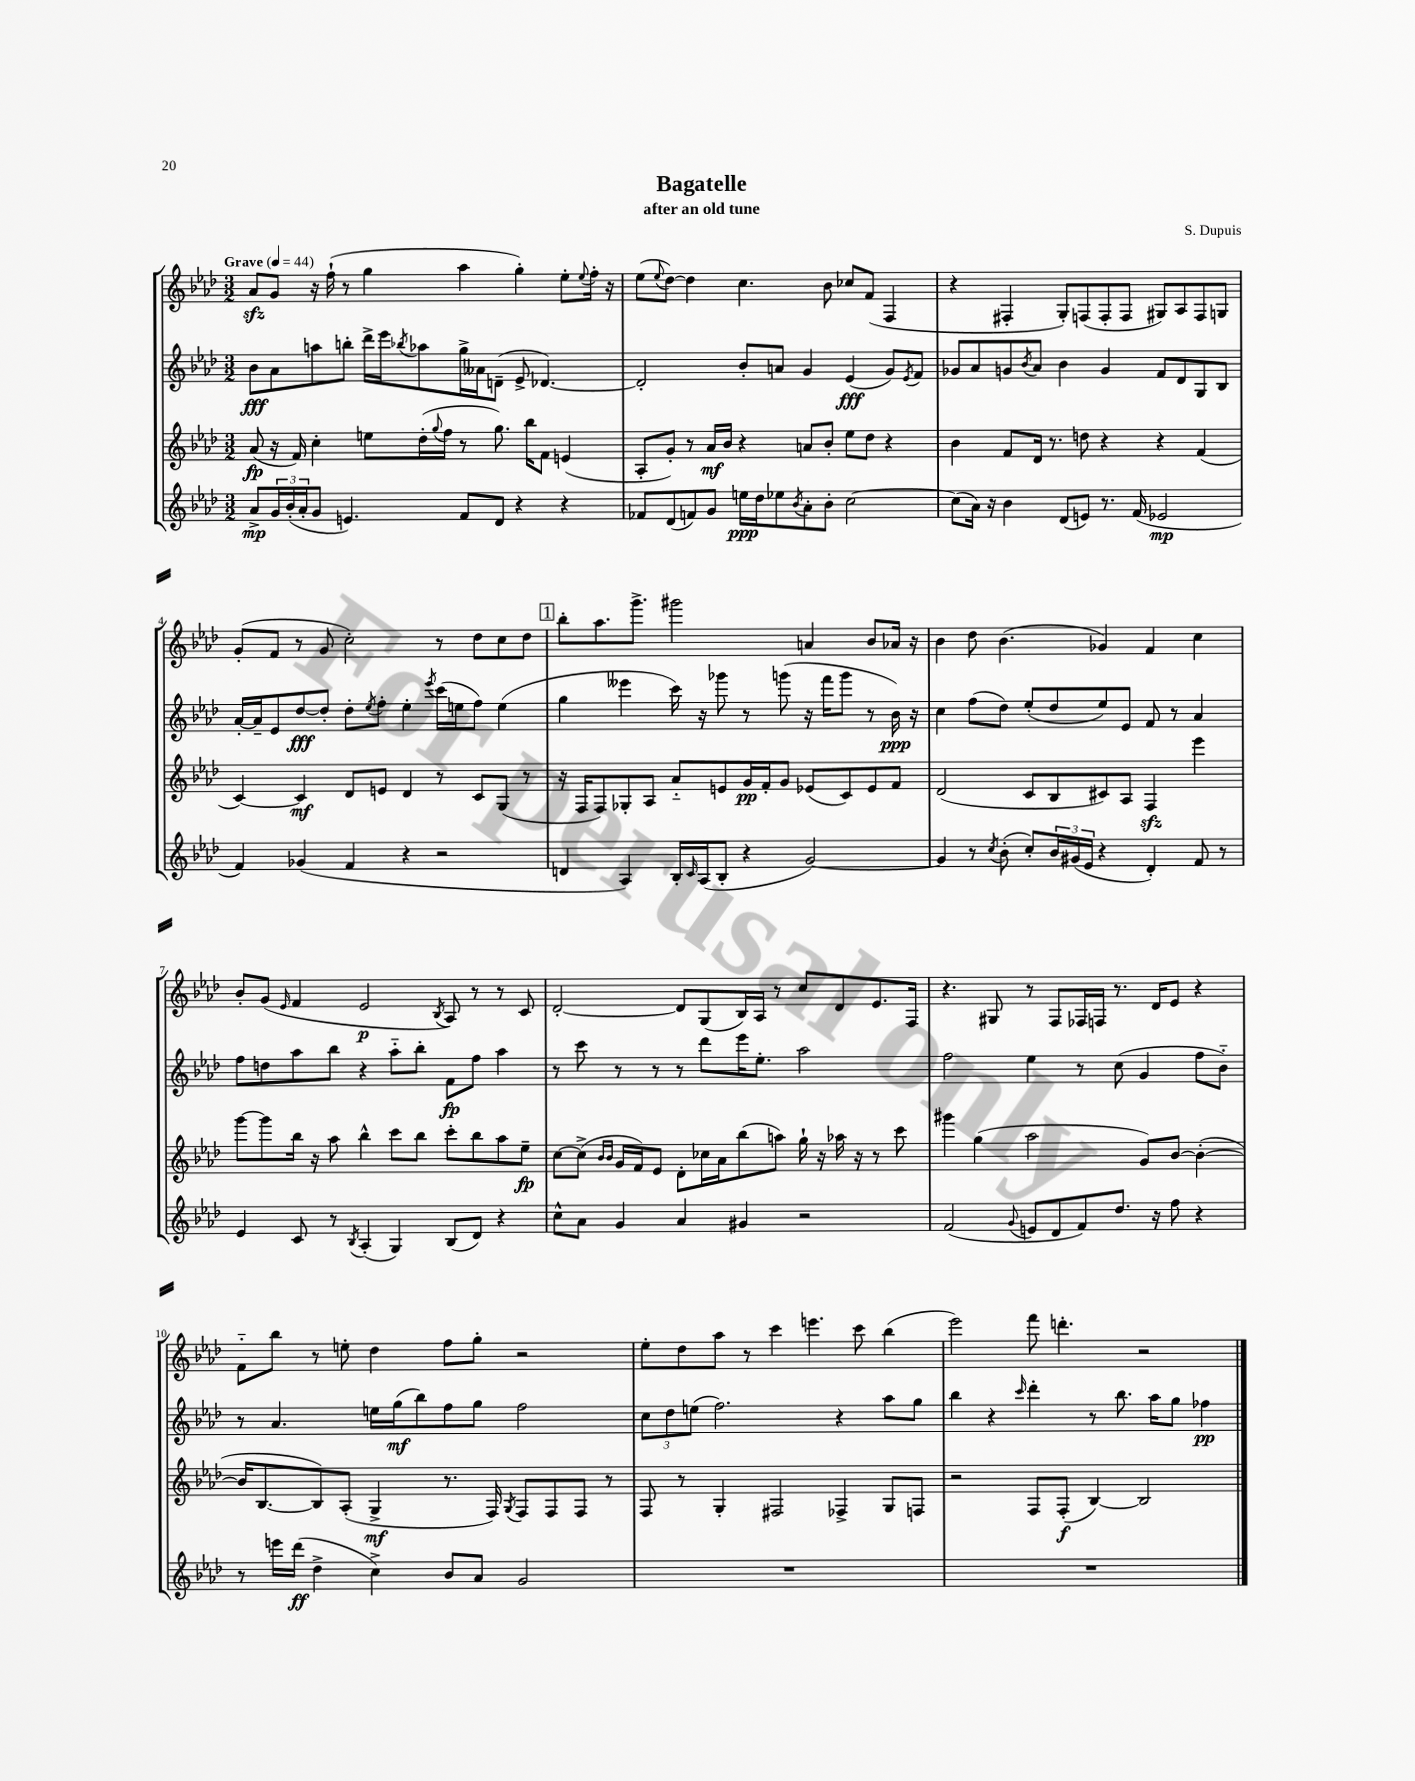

**kern	**kern	**kern	**kern
*staff4	*staff3	*staff2	*staff1
*clefG2	*clefG2	*clefG2	*clefG2
*k[b-e-a-d-]	*k[b-e-a-d-]	*k[b-e-a-d-]	*k[b-e-a-d-]
*M3/2	*M3/2	*M3/2	*M3/2
*MM44	*MM44	*MM44	*MM44
8a-^	(8a-	8b-	8a-
24g	16r	8a-	8g
(24b-'	.	.	.
.	16f)	.	.
24a-'	.	.	.
8g	4cc'	8aa	16r
.	.	.	(16ff`
4.e)	.	8bb'	8r
.	8ee	16ddd-^	4gg
.	.	16eee-	.
.	.	8qbb-	.
.	(16dd-'	8aa-	.
.	8qqgg	.	.
.	16ff	.	.
8f	8r	16gg^	4aa-
.	.	16a--	.
8d-	8.gg)	(8d~	.
4r	.	8e-^	4gg')
.	16bb-	.	.
.	8f	[4.d-)	.
4r	(4e	.	8ee-'
.	.	.	8qqee-
.	.	.	16ff'
.	.	.	16r
=	=	=	=
8f-	8A-'	2d-']	(8ee-
.	.	.	8qqee-
(8d-	8g')	.	[8dd-)
8f)	8r	.	4dd-]
8g	16a-	.	.
.	16b-	.	.
16ee	4r	8b-'	4.cc
16dd-	.	.	.
8ee-	.	8a	.
8qb-	.	.	.
8a-'	8a	4g	.
8b-'	8b-'	.	8b-
[2cc	8ee-	(4e-	8cc-
.	8dd-	.	(8f
.	4r	8g)	4F
.	.	8qe-	.
.	.	8f	.
=	=	=	=
(8cc]	4b-	8g-	4r
16a-)	.	8a-	.
16r	.	.	.
4b-	8f	8g	4F#'
.	.	8qb-	.
.	16d-	8a-	.
.	8.r	.	.
(8d-	.	4b-	8G')
8e)	8dd	.	(8F
8.r	4r	4g	8F'
.	.	.	8F
(16f	.	.	.
2e-	4r	8f	8G#)
.	.	8d-	8A-
.	(4f	8G	8F
.	.	8B-	8G
=	=	=	=
4f)	[4c)	[16a-'	(8g'
.	.	16a-~]	.
.	.	8e-	8f
(4g-	4c]	[8dd-	8r
.	.	8dd-']	8g
4f	8d-	8dd-'	2cc')
.	.	8qee-	.
.	8e	8ff'	.
4r	4d-	4ee-'	.
.	.	8qeee-	.
2r	8r	(16ccc	8r
.	.	16ee	.
.	8c	8ff)	8dd-
.	(8G	(4ee	8cc
.	8r	.	8dd-
=	=	=	=
4d	16r	4gg	8bb-'
.	16F	.	.
.	8F)	.	8.aa-
4A-)	8G-'	4eee--	.
.	.	.	8.ggg^
.	8A-	.	.
16B-'	8a-'~	16ccc)	2ggg#
16qqc	.	.	.
(16A-	.	16r	.
8B-'	8e	8ggg-	.
4r	16g	8r	.
.	16f'	.	.
.	8g	(8ggg	.
[2g)	(8e-	16r	4a
.	.	16fff	.
.	8c)	8ggg	.
.	8e-	8r	8b-
.	8f	16b-)	16a-
.	.	16r	16r
=	=	=	=
4g]	(2d-	4cc	4b-
8r	.	(8ff	8dd-
8qcc	.	.	.
(8b-'	.	8dd-)	(4.b-
8cc')	8c	(8ee-'	.
24b-	8B-	8dd-	.
(24g#	.	.	.
24e-	.	.	.
4r	8c#)	8ee-)	4g-)
.	8A-	8e-	.
4d-')	4F	8f	4f
.	.	8r	.
8f	4eee-	4a-	4cc
8r	.	.	.
=	=	=	=
4e-	[8ggg	8ff	8b-'
.	8ggg]	8dd	(8g
.	.	.	16qqe-
8c	16bb-	8aa-	4f
.	16r	.	.
8r	8aa-	8bb-	.
8qB-	.	.	.
(4A-'	4bb-^^	4r	2e-
4G)	8ccc	8aa-'~	.
.	8bb-	8bb-'	.
.	.	.	8qB-
(8B-	8ccc'	8f	8A-)
8d-)	8bb-	8ff	8r
4r	8aa-	4aa-	8r
.	8ee-~	.	8c
=	=	=	=
8cc^^	[8cc	8r	[2d-'
8a-	(8cc^]	8ccc	.
.	16qqb-	.	.
.	16qqb-	.	.
4g	16g	8r	.
.	16f)	.	.
.	8e-	8r	.
4a-	8d-'	8r	8d-]
.	16cc-	8ddd-	(8G
.	16a-	.	.
4g#	(8bb-	16eee-	16B-)
.	.	8.ee-'	16A-
.	8aa)	.	8r
2r	16gg`	2aa-	8cc
.	16r	.	.
.	16aa-	.	8d-
.	16r	.	.
.	8r	.	8.e-
.	8ccc	.	.
.	.	.	16F
=	=	=	=
(2f	4ggg#	2ff	4.r
.	(4gg	.	.
.	.	.	8G#
8qqg	.	.	.
8e	2aa-	4ee-	8r
8d-	.	.	8F
8f)	.	8r	16F-
.	.	.	16F
8.dd-	.	(8cc	8.r
.	8g)	4g	.
16r	.	.	16d-
8ff	[8b-	.	8e-
4r	(4b-'_	8ff	4r
.	.	8b-'~)	.
=	=	=	=
8r	16b-]	8r	8f'~
.	[8.B-	.	.
16eee	.	4.a-	8bb-
(16ddd-	.	.	.
4dd-^	8B-])	.	8r
.	(8A-'	.	8ee'
4cc^)	4G^	16ee	4dd-
.	.	(16gg	.
.	.	8bb-)	.
8b-	8.r	8ff	8ff
8a-	.	8gg	8gg'
.	16F)	.	.
.	8qG	.	.
2g	8F	2ff	2r
.	8F	.	.
.	8F	.	.
.	8r	.	.
=	=	=	=
1.r	8F	12cc	8ee-'
.	.	12dd-	.
.	8r	.	8dd-
.	.	(12ee	.
.	4G'	2.ff)	8aa-
.	.	.	8r
.	2F#	.	4ccc
.	.	.	4.eee
.	4F-^	4r	.
.	.	.	8ccc
.	8G	8aa-	(4bb-
.	8F	8gg	.
=	=	=	=
1.r	2r	4bb-	2eee-)
.	.	4r	.
.	.	16qqccc	.
.	8F	4ddd-'	8fff
.	(8F'	.	4.ddd'
.	[4B-)	8r	.
.	.	8.bb-	.
.	2B-]	.	2r
.	.	16aa-	.
.	.	8gg	.
.	.	4ff-	.
==	==	==	==
*-	*-	*-	*-
